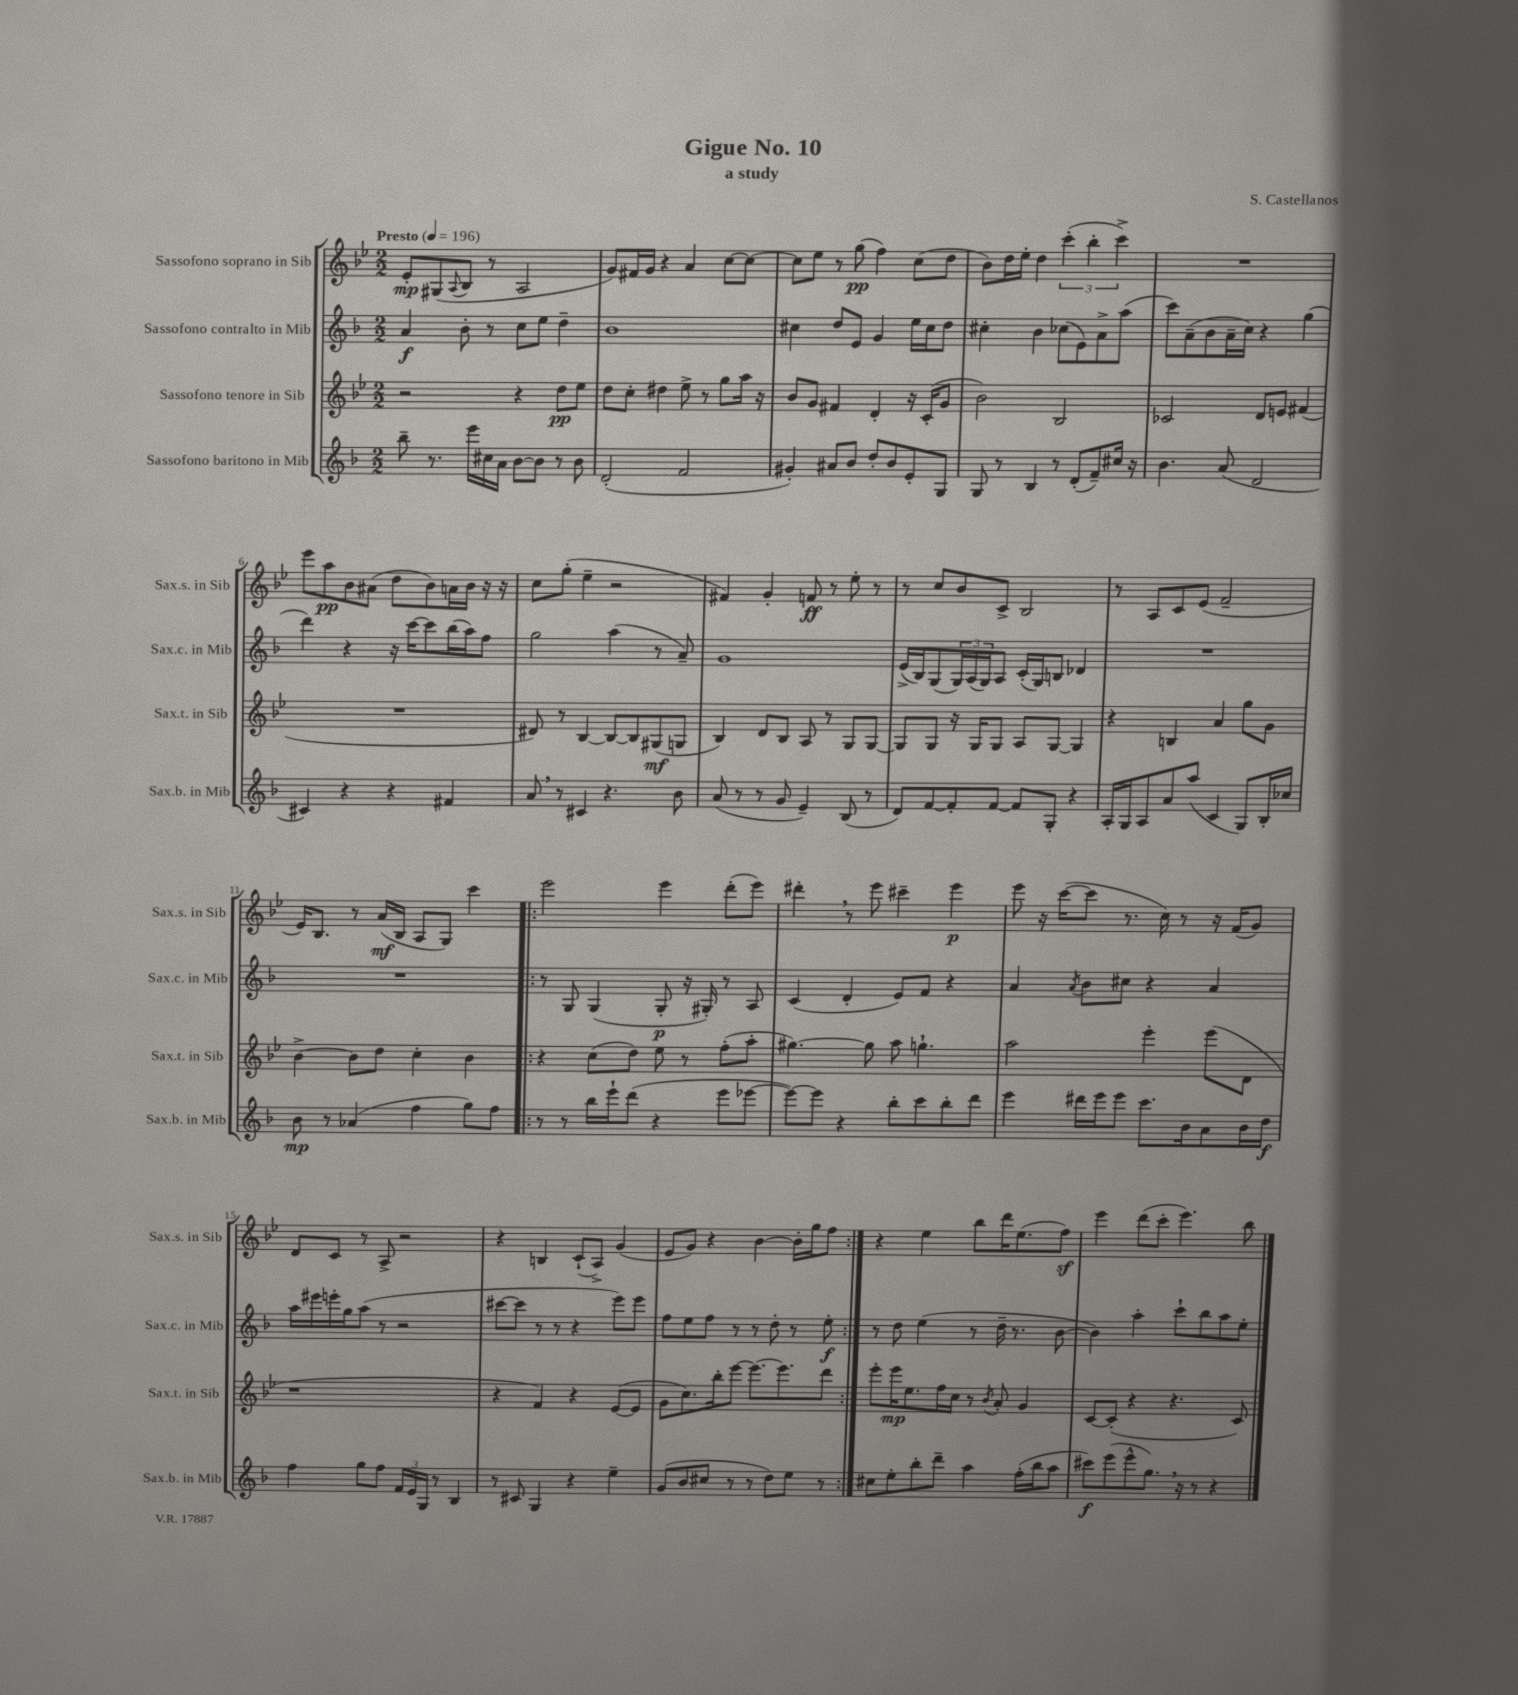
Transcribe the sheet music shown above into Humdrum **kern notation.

**kern	**kern	**kern	**kern
*staff4	*staff3	*staff2	*staff1
*clefG2	*clefG2	*clefG2	*clefG2
*k[b-]	*k[b-e-]	*k[b-]	*k[b-e-]
*M2/2	*M2/2	*M2/2	*M2/2
*MM196	*MM196	*MM196	*MM196
8bb-~	2r	4a	8e-'
8.r	.	.	(8G#
.	.	.	8qqA
.	.	8b-'	8B-
16eee	.	.	.
16cc#	.	8r	8r
16a	.	.	.
[8b-	4r	8cc	2A
8b-]	.	8ee	.
8r	8dd	4dd~	.
8b-	8ee-	.	.
=	=	=	=
(2d'	8dd	1b-	8g)
.	8cc'	.	16f#
.	.	.	16g
.	4dd#	.	4r
2f	8ee-^	.	4a
.	8r	.	.
.	8gg	.	[8cc
.	16aa	.	8cc_
.	16r	.	.
=	=	=	=
4g#')	8b-	4cc#	8cc]
.	8g	.	8ee-
8a#	4f#	8dd	8r
8b-	.	8e	(8gg
8dd'	4d'	4g	4ff)
8b-	.	.	.
8e'	16r	16ee	(8cc
.	(16c'	16cc#	.
8G	8g	8dd	8dd
=	=	=	=
8G	2b-)	4cc#'	8b-)
8r	.	.	16dd
.	.	.	16ee-'
4B-	.	4b-	4dd
8r	2B-	(8cc-	(6ccc'
(8d'	.	8e)	.
.	.	.	6bb-'
8f~)	.	8a^	.
.	.	.	6ccc^)
16cc#	.	(8aa	.
16r	.	.	.
=	=	=	=
4.b-	2c-	8ccc)	1r
.	.	(8a~	.
.	.	8b-	.
(8a	.	16a~	.
.	.	16cc)	.
2d	8d	4r	.
.	8e	.	.
.	(4f#	(4gg	.
=	=	=	=
4c#)	1r	4ddd)	8eee-
.	.	.	8aa
4r	.	4r	8b-
.	.	.	(8a#
4r	.	16r	8dd
.	.	[16ccc	.
.	.	8ccc]	8b-)
4f#	.	(16bb-	16a
.	.	16aa)	16b-
.	.	8ff	16r
.	.	.	16r
=	=	=	=
8a	8d#)	2gg	8cc
8r	8r	.	(8gg'
4c#	[4B-	.	4ee-~
4.r	8B-_	(4aa	2r
.	8B-]	.	.
.	(8G#	8r	.
8b-	8G	8a~)	.
=	=	=	=
(8a	4B-)	1g	4f#)
8r	.	.	.
8r	8d	.	4g'
8g	8B-	.	.
4e~)	8A	.	8f
.	8r	.	8r
(8B-	8G	.	8ee-'
8r	[8G	.	8r
=	=	=	=
8d)	8G]	(16e^	8r
.	.	16B-)	.
[8f	8G	(8G	8cc
8f']	16r	24G)	8b-
.	.	(24A	.
.	16G	.	.
.	.	24G)	.
[8f	8G	8A	8c^
8f]	8A	(16c'	2B-
.	.	16G)	.
8G'	[8G	8B	.
4r	4G]	4d-	.
=	=	=	=
16A'	4r	1r	8r
16G	.	.	.
8A	.	.	8A
8a	4B	.	8c
(8aa	.	.	(8e-
4c	4a	.	2f~
8G)	8gg	.	.
16B-'	8g	.	.
16cc-	.	.	.
=	=	=	=
8b-	[4b-^	1r	16e-)
.	.	.	8.B-
8r	.	.	.
(4a-	8b-]	.	8r
.	8dd	.	(16a
.	.	.	16B-
4ff	4cc'	.	8A
.	.	.	8G)
8gg)	4b-	.	4ccc
8ff	.	.	.
=!|:	=!|:	=!|:	=!|:
8r	4r	8r	2eee-
8r	.	8G	.
16bb-	(8cc	(4G	.
16eee`	.	.	.
(8ddd	8dd)	.	.
4r	8ee-	8G'	4eee-
.	8r	16r	.
.	.	16G#')	.
8eee	(8ff'	8r	(8ddd'
[8eee-	8aa'	8A	8eee-)
=	=	=	=
8eee-_)	[4.gg#)	(4c	4ddd#'
8eee-]	.	.	.
4r	.	4d'	8r
.	8gg#]	.	8eee-
8bb-'	8aa	8e)	4ccc#~
8ccc	4.gg`	8f	.
8bb-'	.	4r	4eee-
8ddd	.	.	.
=	=	=	=
4eee	2aa	4a	8eee-
.	.	.	16r
.	.	.	([16ccc
.	.	8qa	.
16ddd#	.	8b-	8ccc]
16eee	.	.	.
8eee	.	8cc#	8.r
8.ccc	4eee-'	4r	.
.	.	.	16cc)
.	.	.	8r
16b-	.	.	.
8a	(8eee-	4a	16r
.	.	.	(16f
16b-	8d	.	8g)
16dd	.	.	.
=	=	=	=
4ff	1r	16aa	8d
.	.	16eee#	.
.	.	16eee'	8c
.	.	16gg	.
8gg	.	(8aa	8r
8ff	.	8r	8A^
24f	.	2r	2r
24e	.	.	.
24G	.	.	.
8r	.	.	.
4B-	.	.	.
=	=	=	=
8r	4r	[8ccc#	4r
8c#	.	8ccc#]	.
4G	4f)	8r	4B
.	.	8r	.
4r	4r	4r	(8c`
.	.	.	8A^)
4ee~	([8e-	8eee)	(4g
.	8e-]	8eee	.
=	=	=	=
(8g	8g	8ff	8e-
8b-	8.cc)	8ee	8g)
8cc#	.	8ff	4r
.	16bb-'	.	.
8r	[8eee-	8r	.
8r	8.eee-_	8r	[4b-
8dd)	.	8dd'	.
.	8.eee-]	.	.
8ee	.	8r	16b-']
.	.	.	16gg
8r	8ddd	8ee'	8ff
=:|!	=:|!	=:|!	=:|!
8cc#	8eee-'	8r	4r
8ee'	16eee-	8dd	.
.	8.ee-	.	.
8bb-'	.	(4ee	4ee-
8ddd~	16ff	.	.
.	16cc	.	.
4aa	8r	8r	8bb-
.	8qb-	.	.
.	8a'	16dd~	16ddd
.	.	8.r	(8.ee-
(16ff'	4g	.	.
16bb-	.	.	.
8aa	.	[8b-	8ff)
=	=	=	=
8ccc#)	[8c	4b-])	4eee-
(8eee	(8c']	.	.
8eee^^	4r	4aa'	(8ddd
8.gg)	.	.	8ccc'
.	4.r	8ccc`	4.eee-)
16r	.	.	.
8r	.	8bb-	.
4r	.	8aa	.
.	8c)	8ee'	8bb-
==	==	==	==
*-	*-	*-	*-
